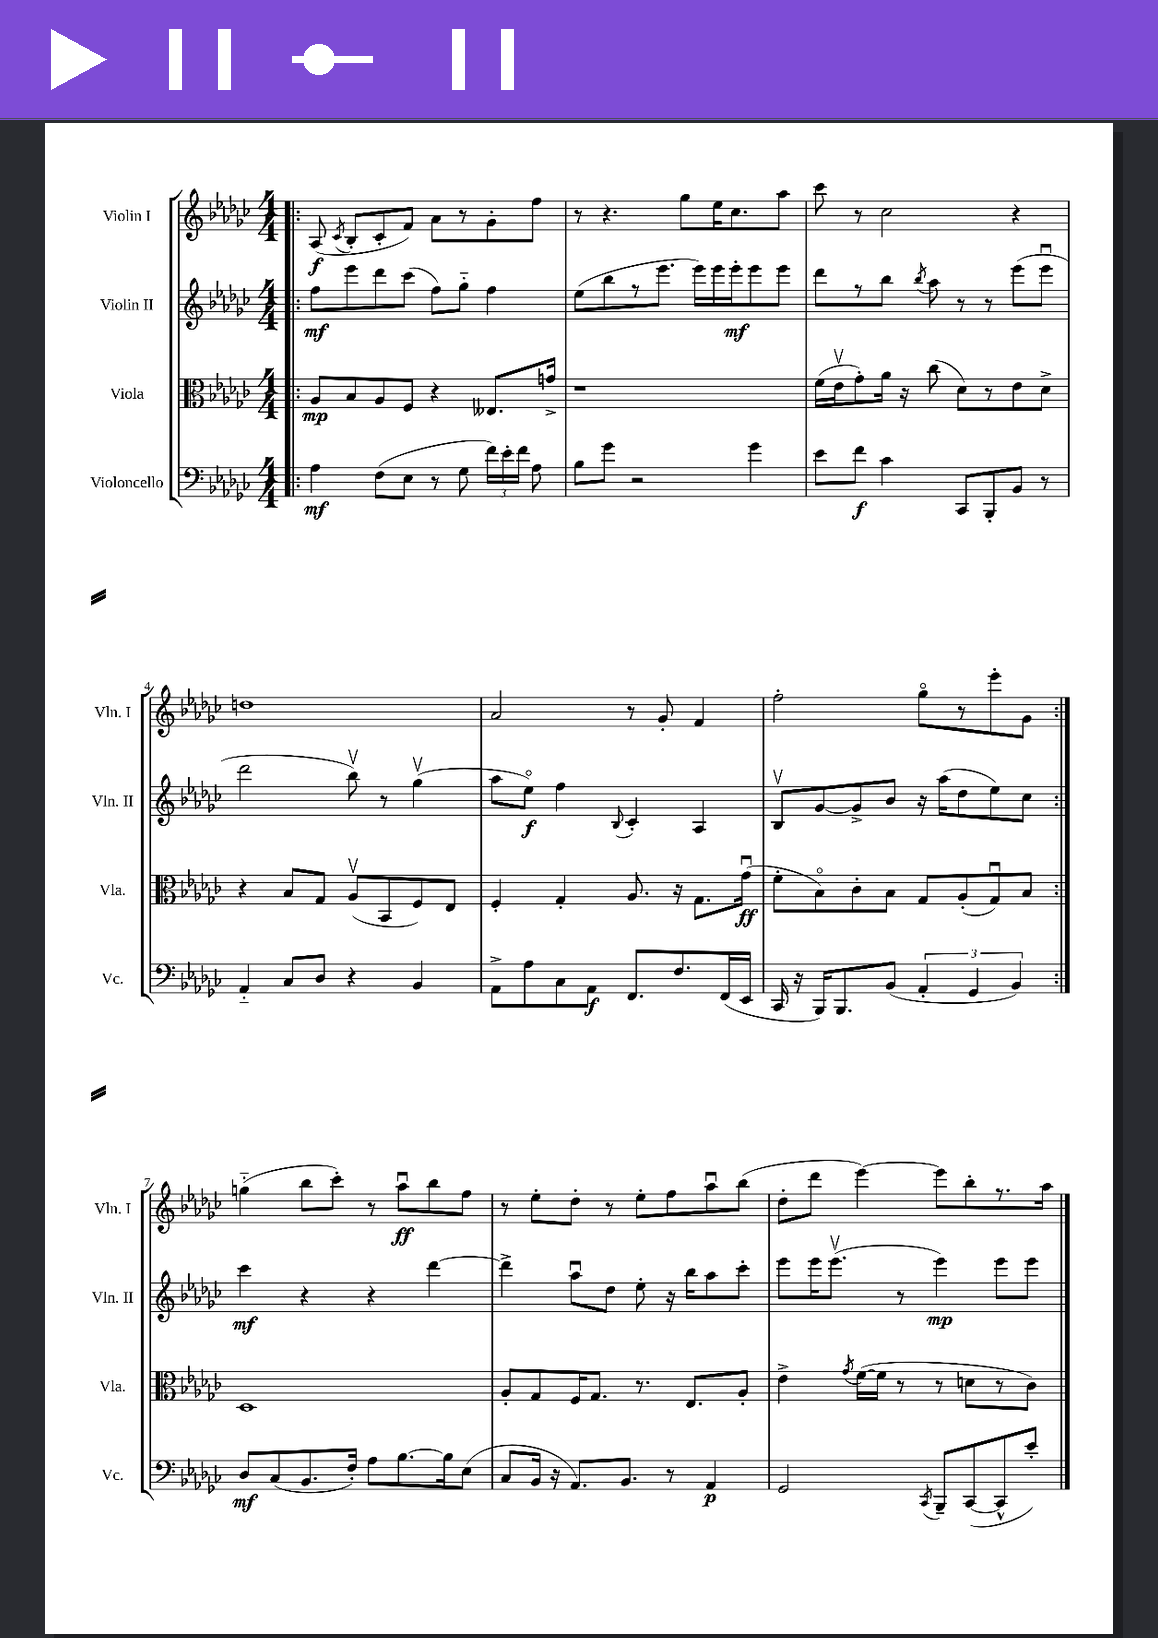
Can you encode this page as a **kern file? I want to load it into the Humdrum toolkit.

**kern	**kern	**kern	**kern
*staff4	*staff3	*staff2	*staff1
*clefF4	*clefC3	*clefG2	*clefG2
*k[b-e-a-d-g-c-]	*k[b-e-a-d-g-c-]	*k[b-e-a-d-g-c-]	*k[b-e-a-d-g-c-]
*M4/4	*M4/4	*M4/4	*M4/4
=!|:	=!|:	=!|:	=!|:
4A-\	8A-/L	8ff\L	(8A-/
.	.	.	8qc-/
.	8B-/	8eee-\	8B-'/L
(8F\L	8A-/	8ddd-\	8c-'/
8E-\J	8F/J	(8ccc-\J	8f/J)
8r	4r	8ff\L)	8a-\L
8G-\	.	8gg-'~\J	8r
24f\LL)	8.E--/L	4ff\	8g-'\
24e-'\	.	.	.
24f\JJ	.	.	.
8A-\	.	.	8ff\J
.	16g^/Jk	.	.
=	=	=	=
8B-\L	1r	(8ee-\L	8r
8g-\J	.	8bb-\	4.r
2r	.	8r	.
.	.	8.eee-\J	.
.	.	.	8gg-\L
.	.	16eee-\LL)	.
.	.	16eee-\	16ee-\K
.	.	16eee-'\J	8.cc-\
4g-\	.	8eee-\	.
.	.	8eee-\J	8aa-\J
=	=	=	=
8e-\L	(16f\LL	8ddd-\L	8ccc-\
.	16e-v\J	.	.
8f\J	8g-'\)	8r	8r
4c-\	16a-\Jk	8bb-\J	2cc-\
.	16r	.	.
.	.	8qbb-/	.
.	(8cc-\	8aa-\	.
8CC-/L	8d-\L)	8r	.
8BBB-'/	8r	8r	.
8BB-/J	8e-\	(8eee-\L	4r
8r	8d-^\J	8eee-u\J	.
=	=	=	=
4AA-'~/	4r	2ddd-\	1dd
8C-/L	8B-/L	.	.
8D-/J	8G-/J	.	.
4r	(8A-v/L	8bb-v\)	.
.	8BB-/	8r	.
4BB-/	8F/)	(4gg-v\	.
.	8E-/J	.	.
=	=	=	=
8AA-^\L	4F'/	8aa-\L	2a-/
8A-\	.	8ee-o\J)	.
8C-\	4G-'/	4ff\	.
8AA-\J	.	.	.
.	.	8qqB-/	.
8.FF/L	8.A-/	4c-'/	8r
.	.	.	8g-'/
8.F/	16r	.	.
.	8.G-\L	4A-/	4f/
(16FF/L	.	.	.
16EE-/JJ	(16g-u\Jk	.	.
=	=	=	=
16CC-/	8f'\L	8B-v/L	2ff'\
16r	.	.	.
16BBB-/LK)	8B-o\)	[8g-/	.
8.BBB-/	.	.	.
.	8c-'\	8g-^/]	.
(8BB-/J	8B-\J	8b-/J	.
6AA-'/	8G-/L	16r	8gg-o\L
.	.	(16aa-\LK	.
.	(8A-'/	8dd-\	8r
6GG-/	.	.	.
.	8G-u/)	8ee-\)	8eee-'\
6BB-/)	.	.	.
.	8B-/J	8cc-\J	8g-\J
=:|!	=:|!	=:|!	=:|!
8D-/L	1D-	4ccc-\	(4gg'~\
(8C-/	.	.	.
8.BB-/	.	4r	8bb-\L
.	.	.	8ccc-'\J)
16F'/Jk)	.	.	.
8A-\L	.	4r	8r
[8.B-\	.	.	8aa-u\L
.	.	[4ddd-\	8bb-\
16B-\]k	.	.	.
(8E-\J	.	.	8ff\J
=	=	=	=
8C-/L	8A-'/L	4ddd-^\]	8r
16BB-/Jk	8G-/	.	8ee-'\L
16r	.	.	.
8.AA-/L)	16F/K	8aa-u\L	8dd-'\J
.	8.G-/J	.	.
.	.	8dd-\J	8r
8.BB-/J	.	.	.
.	8.r	8ee-'\	8ee-'\L
8r	.	16r	8ff\
.	8.E-/L	16bb-\LK	.
4AA-/	.	8aa-\	8aa-u\
.	8A-'/J	8ccc-'\J	(8bb-\J
=	=	=	=
2GG-/	4e-^\	8eee-\L	8dd-'\L
.	.	16eee-\K	8ddd-\J
.	.	(8.eee-v\J	.
.	8qg-/	.	.
.	([16f\LL	.	[4eee-\)
.	16f\]JJ	.	.
.	8r	8r	.
8qCC-/	.	.	.
8BBB-~/L	8r	4eee-\)	8eee-\]L
([8CC-/	8d\L	.	8bb-'\
8CC-^^/]	8r	8eee-\L	8.r
8e-'/J)	8c-\J)	8eee-\J	.
.	.	.	16aa-\Jk
==	==	==	==
*-	*-	*-	*-
